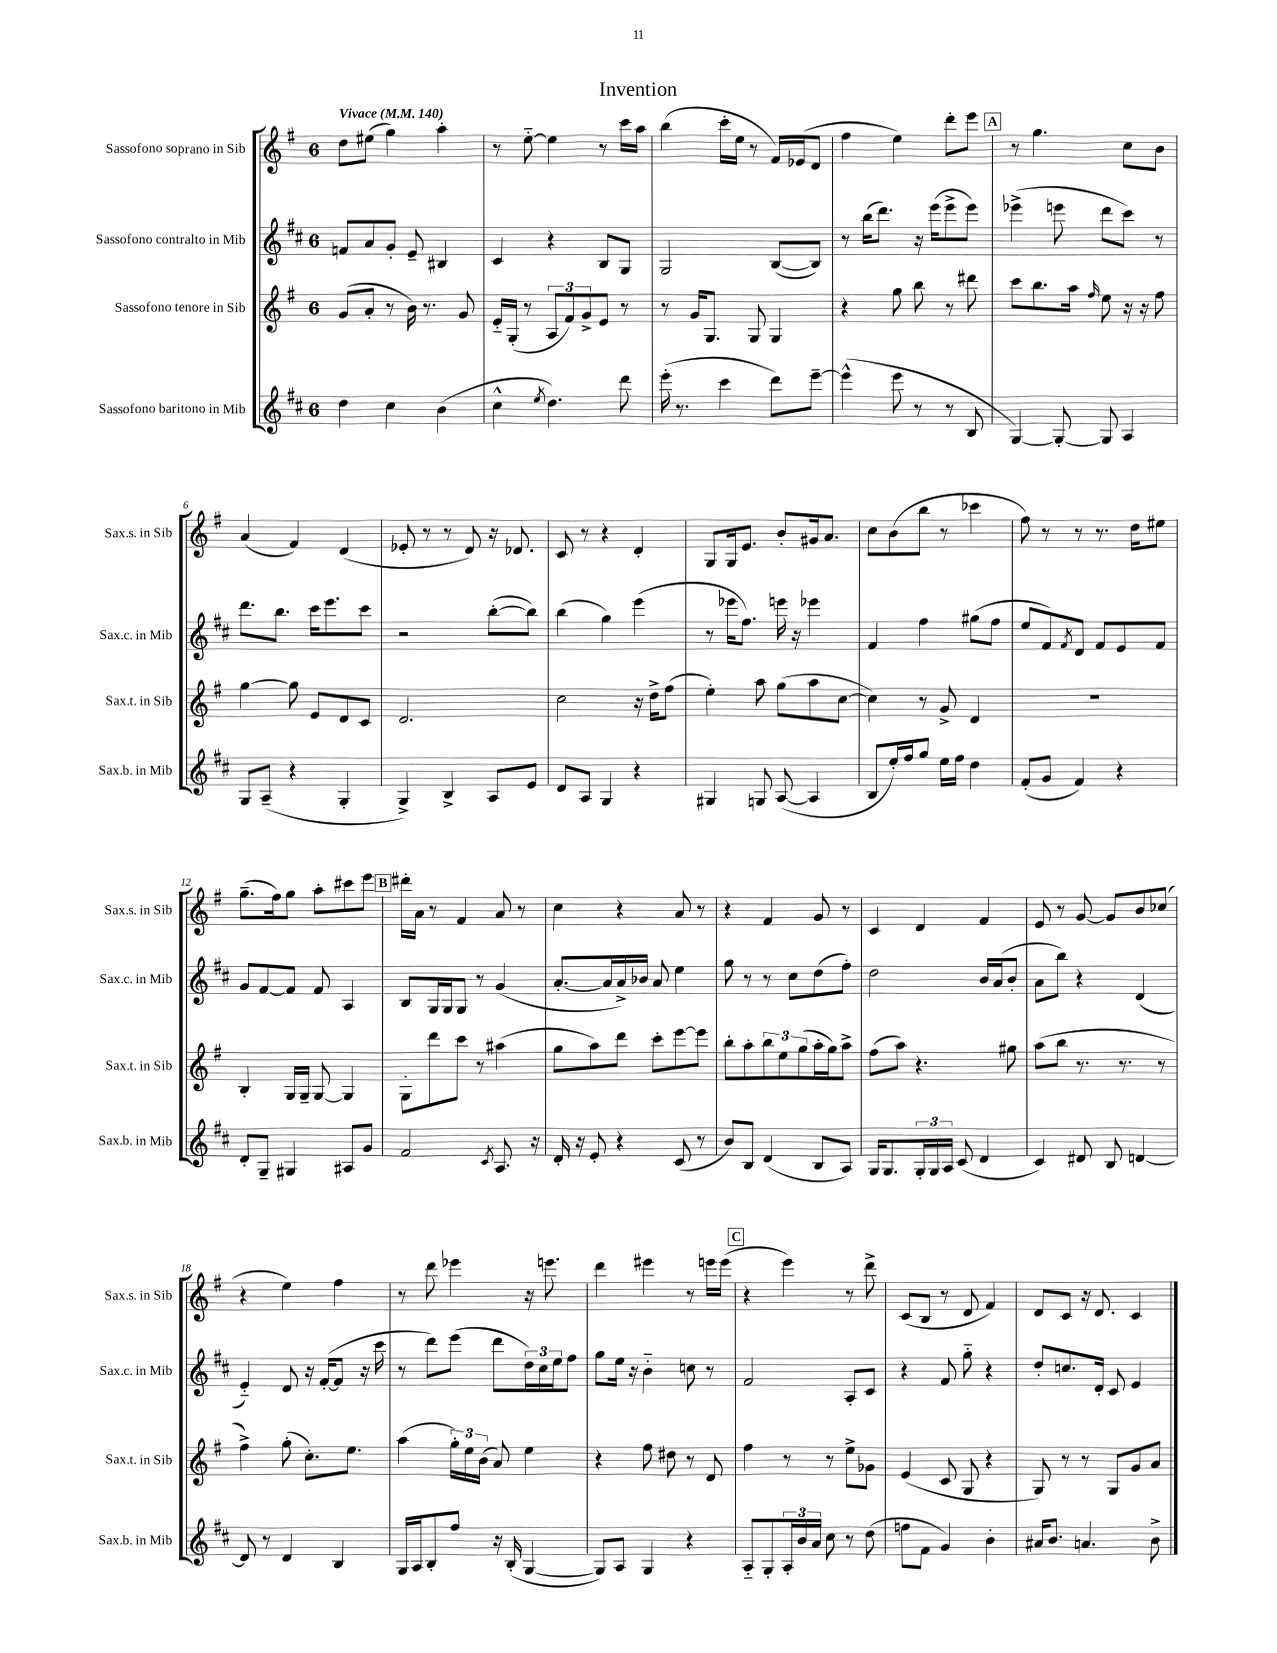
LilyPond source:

\header { title = "Invention" }
<<
\new StaffGroup <<
\new Staff = "s0" \with { instrumentName = "Sassofono soprano in Sib" shortInstrumentName = "Sax.s. in Sib" } {
    \clef treble \key g \major \once \override Staff.TimeSignature.style = #'single-digit \time 6/8 \tempo "Vivace" 4 = 140
    d''8 eis''8( g''4) a''4-. |
    r8 e''8~-_ e''4 r8 c'''16 a''16 |
    b''4( c'''16-. e''16 r8 fis'16) ees'16( d'8 |
    fis''4 e''4) d'''8-. e'''8 |
    \mark \markup { \box "A" } r8 g''4. c''8 b'8 |
    a'4( fis'4) d'4( |
    ees'8-. r8 r8 d'8) r16 des'8. |
    c'8 r8 r4 d'4-. |
    g8 g16 e'8. b'8-. gis'16 a'8. |
    c''8 b'8( b''8 r8 ces'''4 |
    fis''8) r8 r8 r8. d''16 eis''8 |
    g''8.--( fis''16) g''8 a''8-. cis'''8 e'''8 |
    \mark \markup { \box "B" } dis'''16-. a'16 r8 fis'4 a'8 r8 |
    c''4 r4 a'8 r8 |
    r4 fis'4 g'8 r8 |
    c'4 d'4 fis'4 |
    e'8 r8 g'8~ g'8 b'8 ces''8( |
    r4 e''4) fis''4 |
    r8 d'''8 ees'''4 r16 e'''8. |
    d'''4 eis'''4 r8 e'''16 e'''16( |
    \mark \markup { \box "C" } r4 e'''4) r8 d'''8-> |
    c'8( b8 r8 d'8 fis'4) |
    d'8 c'8 r16 d'8. c'4 \bar "|." |
}
\new Staff = "s1" \with { instrumentName = "Sassofono contralto in Mib" shortInstrumentName = "Sax.c. in Mib" } {
    \clef treble \key d \major \once \override Staff.TimeSignature.style = #'single-digit \time 6/8
    f'8 a'8 g'8-. e'8-- bis4 |
    cis'4 r4 b8 g8 |
    g2 b8~( b8) |
    r8 b''16( d'''8.) r16 e'''16( e'''8-> e'''8) |
    \mark \markup { \box "A" } ees'''4->( e'''8 d'''8 cis'''8) r8 |
    d'''8. b''8. cis'''16 e'''8. cis'''8 |
    r2 b''8~-.( b''8) |
    b''4( g''4) e'''4( |
    r8 ees'''16 fis''8.) e'''16 r16 ees'''4 |
    fis'4 fis''4 gis''8( fis''8 |
    e''8 fis'8) \acciaccatura { fis'8 } d'8 fis'8 e'8 fis'8 |
    g'8 fis'8~ fis'8 fis'8 a4 |
    \mark \markup { \box "B" } b8 g16 g16 g8 r8 g'4( |
    a'8.~-. a'16 a'16->) bes'16 a'8 e''4 |
    g''8 r8 r8 cis''8 d''8( fis''8-.) |
    d''2 b'16 a'16( b'8-. |
    a'8 b''8) r4 d'4( |
    e'4-_) d'8 r16 fis'16~-.( fis'8 r16 cis'''16 |
    r8 d'''8) e'''8( d'''8 \tuplet 3/2 { d''16) cis''16 e''16 } fis''8 |
    g''8 e''16 r16 b'4-_ c''8 r8 |
    \mark \markup { \box "C" } fis'2 a8-. cis'8 |
    r4 fis'8 g''8-_ r4 |
    d''8-. c''8. d'16-. cis'8 e'4 \bar "|." |
}
\new Staff = "s2" \with { instrumentName = "Sassofono tenore in Sib" shortInstrumentName = "Sax.t. in Sib" } {
    \clef treble \key g \major \once \override Staff.TimeSignature.style = #'single-digit \time 6/8
    g'8( a'8-. r8 b'16) r8. g'8 |
    e'16-_ g16-.( r8 \tuplet 3/2 { a8 fis'8) g'8-> } e'8 r8 |
    r8 g'16 g8. g8 g4 |
    r4 g''8 b''8 r8 dis'''8 |
    \mark \markup { \box "A" } c'''8 b''8. a''16 \grace { fis''16 } e''8 r16 r16 fis''8 |
    g''4~ g''8 e'8 d'8 c'8 |
    d'2. |
    c''2 r16 d''16-> fis''8( |
    e''4-.) a''8 g''8( a''8 c''8~ |
    c''4) r8 g'8-> d'4 |
    R2. |
    b4-. g16 g16-- g8~ g4 |
    \mark \markup { \box "B" } g8-. d'''8 c'''8 r8 ais''4( |
    g''8 a''8) d'''8 c'''8-. e'''8~ e'''8 |
    b''8-. a''8-. \tuplet 3/2 { b''8 e''8 g''8( } a''16-. g''16) a''8-> |
    fis''8( a''8) r4. gis''8 |
    a''8( b''8 r8. r8. r8 |
    fis''4->) g''8-.( c''8.-.) e''8. |
    a''4( \tuplet 3/2 { g''16-.) e''16 b'16( } a'8) e''4 |
    r4 fis''8 dis''8 r8 d'8 |
    \mark \markup { \box "C" } fis''4 r8 r8 e''8-> ges'8 |
    e'4( c'8 g8 r4 |
    g8) r8 r8 g8 g'8 a'8 \bar "|." |
}
\new Staff = "s3" \with { instrumentName = "Sassofono baritono in Mib" shortInstrumentName = "Sax.b. in Mib" } {
    \clef treble \key d \major \once \override Staff.TimeSignature.style = #'single-digit \time 6/8
    d''4 cis''4 b'4( |
    cis''4-^ \acciaccatura { e''8 } d''4.) d'''8 |
    e'''16-.( r8. cis'''4 d'''8) e'''8~-- |
    e'''4-^( e'''8 r8 r8 b8 |
    \mark \markup { \box "A" } g4~) g8~-. g8 a4 |
    g8 a8--( r4 g4-. |
    g4->) b4-> a8 e'8 |
    d'8 a8 g4 r4 |
    gis4 g8 a8~( a4 |
    b8 e''16-.) fis''16 g''8 e''16 fis''16 d''4 |
    fis'8-.( g'8 fis'4) r4 |
    d'8-. g8-- gis4 ais8 g'8 |
    \mark \markup { \box "B" } fis'2 \acciaccatura { cis'8 } a8. r16 |
    d'16-. r16 e'8-. r4 cis'8( r8 |
    b'8) b8 d'4( b8 a8) |
    g16 g8. \tuplet 3/2 { g16-. g16 a16 } cis'8( d'4 |
    cis'4) dis'8 b8 d'4~ |
    d'8 r8 d'4 b4 |
    g16 a16 b8-. fis''8 r16 b16-.( g4~ |
    g8) a8 g4 r4 |
    \mark \markup { \box "C" } a8-_ g8-. \tuplet 3/2 { a16-. b'16 a'16 } cis''8 r8 d''8( |
    f''8 fis'8 g'4) b'4-. |
    ais'16 b'8. a'4. b'8-> \bar "|." |
}
>>
>>
